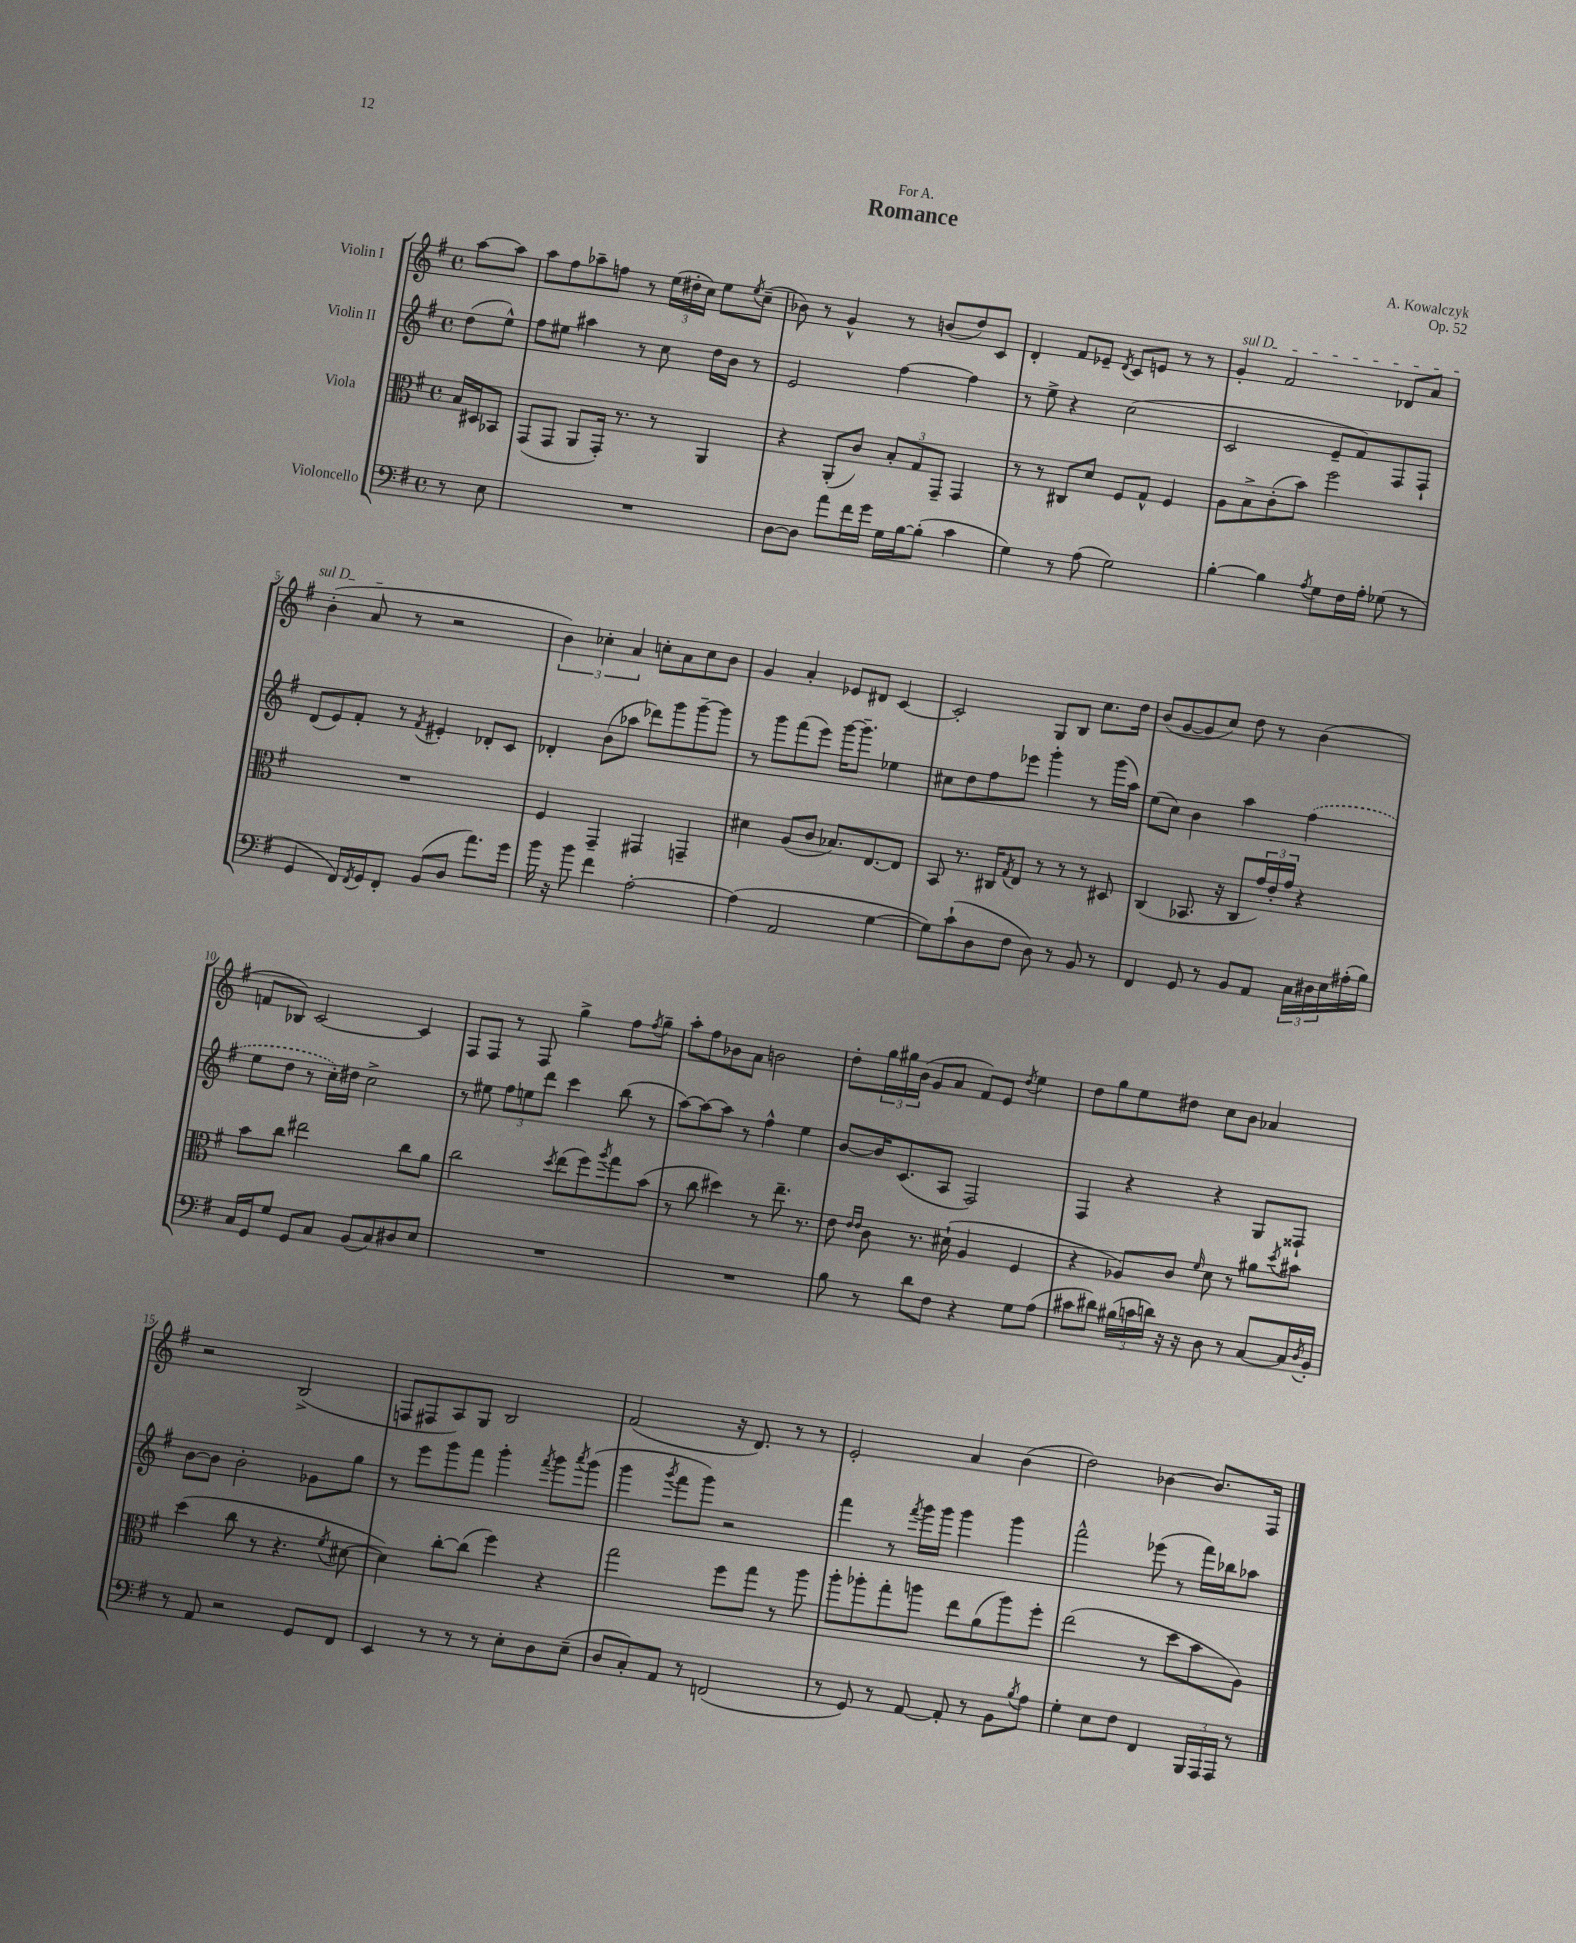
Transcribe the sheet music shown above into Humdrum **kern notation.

**kern	**kern	**kern	**kern
*staff4	*staff3	*staff2	*staff1
*clefF4	*clefC3	*clefG2	*clefG2
*k[f#]	*k[f#]	*k[f#]	*k[f#]
*M4/4	*M4/4	*M4/4	*M4/4
*met(c)	*met(c)	*met(c)	*met(c)
8r	16B	(8dd	[8aa
.	16D#	.	.
8E	8BB-	8ee^^)	8aa]
=	=	=	=
1r	(8GG	8ff#	8aa
.	8GG	8ee#	8ff#
.	8AA	4aa#	8aa-~
.	16GG')	.	8ff
.	8.r	.	.
.	.	8r	8r
.	8r	8cc	(24ee
.	.	.	24dd#'
.	.	.	24cc)
.	4AA	16dd	8ee
.	.	16b	.
.	.	.	8qee
.	.	8r	(8cc~
=	=	=	=
[8D	4r	2e	8b-)
8D]	.	.	8r
8a	(8AA'	.	4g^^
16f#	8c)	.	.
16g	.	.	.
16G	12B'	[4ff#	8r
[16B	.	.	.
.	12G	.	.
(8B']	.	.	(8b
.	12GG~	.	.
4c	4GG	4ff#]	8dd)
.	.	.	8c
=	=	=	=
4G)	8r	8r	4d'
.	8r	8ee^	.
8r	8C#	4r	8f#
(8A	8d	.	8e-~
.	.	.	8qd
2G)	8F#	(2cc	8c
.	8G^^	.	8e
.	4F#	.	8r
.	.	.	8r
=	=	=	=
[4B'	8A	2c	4g'
.	8B^	.	.
4B]	(8c'	.	2f#
.	8b)	.	.
8qA	.	.	.
8G	2ff#	8e~	.
16F#	.	8f#)	.
16A'	.	.	.
(8G-	.	8F#	8d-
8r	.	8F#`	8a
=	=	=	=
4GG	1r	(8d	(4b'
.	.	8e)	.
16FF#)	.	8f#'	8a
8qFF#	.	.	.
16GG	.	.	.
8FF#'	.	8r	8r
.	.	8qf#	.
(8BB	.	4e#'	2r
8D	.	.	.
8.a)	.	8d-'	.
.	.	8c	.
16g	.	.	.
=	=	=	=
16b	4F#	4d-'	6b)
16r	.	.	.
8b	.	.	.
.	.	.	6cc-'
4f#	4GG~	(8b	.
.	.	.	6a
.	.	8aa-	.
[2A'	4GG#	8ddd-)	8cc'
.	.	8ggg	8a
.	4GG~	[8ggg~	8cc
.	.	8ggg]	8b
=	=	=	=
(4A]	4d#	8r	4g
.	.	8ggg	.
2AA	(8A	(8fff#	4a'
.	8c	8eee)	.
.	8.B-)	[16ggg	8e-
.	.	8.ggg~]	.
.	.	.	8d#
.	[8.E	.	.
[4G	.	4ee-	[4c
.	8E]	.	.
=	=	=	=
8G])	8BB	8cc#	2c']
(8c`	8.r	8dd	.
8D	.	8ff#	.
.	16C#	.	.
.	8qG	.	.
8F#	8E	8eee-	.
8D)	8r	4ggg'	8G
8r	8r	.	8B
8BB	8r	8r	8.cc
8r	8D#	(16ggg	.
.	.	16aa)	16dd
=	=	=	=
4FF#	(4C	(8ee	(8b
.	.	8cc)	[8g
8GG	8.BB-	4b	8g]
8r	.	.	8cc)
.	16r	.	.
8BB	8C	4aa	8dd
8AA	24g)	.	8r
.	24e'	.	.
.	24g	.	.
24C	4r	(4ff#	(4b
24D#	.	.	.
24E	.	.	.
(16A#'	.	.	.
16B)	.	.	.
=	=	=	=
16C	8b	8ee	8f
16GG	.	.	.
8G	8cc	8dd	8B-)
8GG	2ee#	8r	[2c
8C	.	16cc')	.
.	.	16dd#	.
(8BB	.	2cc^	.
8C)	.	.	.
8D#	8cc	.	4c]
8E	8a	.	.
=	=	=	=
1r	2cc	8r	8F#
.	.	8ee#	8F#
.	.	12ff#	8r
.	.	12ee	.
.	.	.	8F#
.	.	12ddd	.
.	8qdd	.	.
.	(8ee	4ccc	4gg^
.	8ff#)	.	.
.	8qaa	.	.
.	8gg	(8bb	8ff#
.	.	.	8qff#
.	(8b	8r	8gg~
=	=	=	=
1r	8r	[8aa)	8aa'
.	8cc	8aa_	8ff#
.	4dd#)	8aa]	8b-
.	.	8r	8a
.	8r	4ff#^^	2b
.	8.ee~	.	.
.	.	4ee	.
.	8.r	.	.
=	=	=	=
8B	8e	[8b	8dd'
.	16qqe	.	.
.	16qqe	.	.
8r	8c	16b]	24gg
.	.	.	24gg#
.	.	(8.c	.
.	.	.	(24b
8d	8.r	.	8g
8F#	.	8A	8a
.	(16d#`	.	.
4r	4A	2F#)	8f#)
.	.	.	8e
.	.	.	8qdd
8G	4F#	.	4ee
(8A	.	.	.
=	=	=	=
8c#	4r	4F#	8dd
8d#)	.	.	8gg
(24B#	8A-)	4r	8ee
24c	.	.	.
24d)	.	.	.
16r	8c	.	8dd#
16r	.	.	.
.	16qqf#	.	.
8D	8d	4r	8cc
8r	8r	.	8b
[8C	8a#	8G	4a-
.	8qdd	.	.
16C]	8b#	8F##`	.
8qD	.	.	.
16BB'	.	.	.
=	=	=	=
8r	(4dd	[8b	2r
8AA	.	8b]	.
2r	8cc	2b'	.
.	8r	.	.
.	4.r	.	(2B^
8GG	.	8g-	.
.	8qf#	.	.
8FF#	[8d#	8gg	.
=	=	=	=
4EE	4d#])	8r	8F
.	.	8eee	8F#
8r	[8cc'	8ggg	8A)
8r	(8cc]	8fff#	8G
8r	4ff#)	4ggg'	2B
8E'	.	.	.
.	.	8qfff#	.
8D	4r	8ggg	.
.	.	8qaaa	.
(8E~	.	(8ggg	.
=	=	=	=
8D	2gg	4ggg	(2f#
8C')	.	.	.
.	.	8qggg	.
8AA	.	8fff#	.
8r	.	8ggg)	.
(2FF	8ff#	2r	16r
.	.	.	8.d)
.	8gg	.	.
.	8r	.	8r
.	8aa	.	8r
=	=	=	=
8r	8aa'	4fff#	2e'
8GG)	8aa-'	.	.
8r	8gg'	8r	.
.	.	8qfff#	.
[8AA	8aa	16ggg	.
.	.	16ggg	.
8AA']	8ee	4ggg	4a
8r	(8a	.	.
8BB	8aa)	4ggg	(4b
8qB	.	.	.
8A	8ff#'	.	.
=	=	=	=
4G'	(2ee	2fff#^^	2dd)
8E	.	.	.
8F#	.	.	.
4FF#	8r	(8eee-	[4b-
.	8dd	8r	.
24BBB	8b	16fff#)	8.b-]
24AAA	.	.	.
.	.	16bb-	.
24AAA	.	.	.
8r	8A)	8aa-	.
.	.	.	16F#
==	==	==	==
*-	*-	*-	*-
